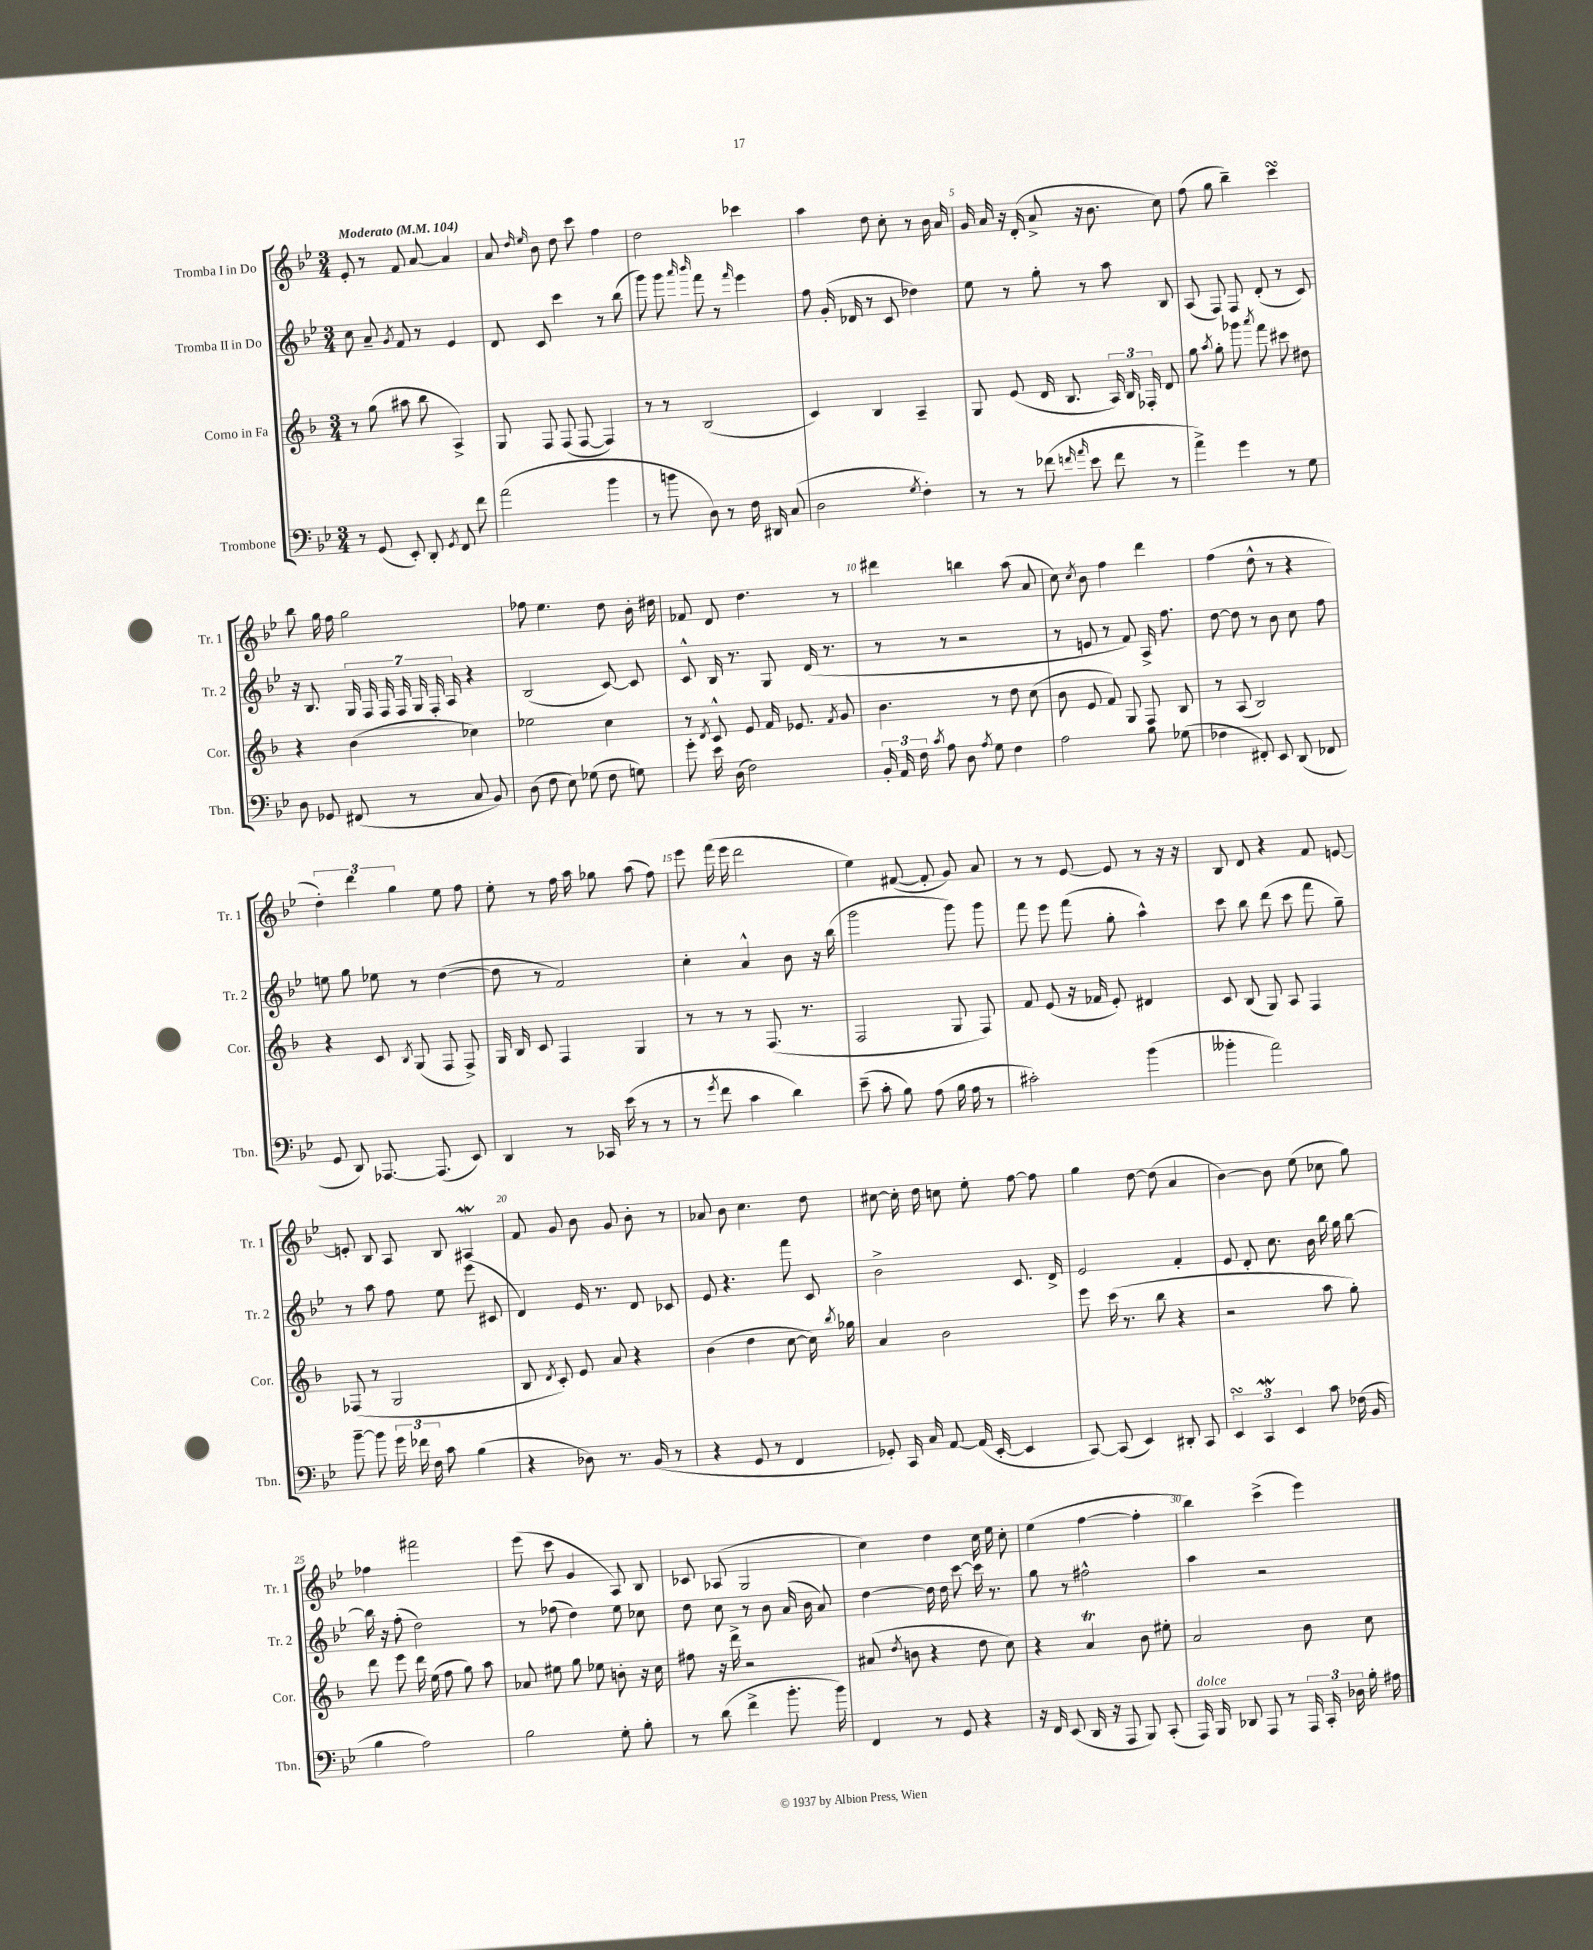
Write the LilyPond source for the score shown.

<<
\new StaffGroup <<
\new Staff = "s0" \with { instrumentName = "Tromba I in Do" shortInstrumentName = "Tr. 1" } {
    \clef treble \key bes \major \numericTimeSignature \time 3/4 \tempo "Moderato" 4 = 104
    \autoBeamOff ees'8-. r8 f'8 a'8~ a'4 |
    a'8 \grace { d''16 ees''16 } bes'8 d''8 c'''8 f''4 |
    d''2 ces'''4 |
    a''4 d''8 c''8-. r8 bes'16 a'16 |
    g'16 a'16 r16 d'16-.( a'8-> r16 bes'8. c''8) |
    f''8( g''8 bes''4--) c'''4\turn |
    bes''8 g''16 f''16 g''2 |
    fes''8 ees''4. d''8 bes'16-. dis''16 |
    fes'8 d'8 d''4. r8 |
    dis'''4 b''4 a''8( a'8 |
    c''8) \acciaccatura { c''8 } bes'8 f''4 d'''4 |
    f''4( d''8-^ r8 r4 |
    \tuplet 3/2 { d''4-.) d'''4 g''4 } ees''8 f''8 |
    ees''8-. r8 f''16 a''16 ges''8 a''8( f''8) |
    ees'''8 f'''16( ees'''16 d'''2 |
    ees''4) fis'8~( fis'8-. g'8) a'8 |
    r8 r8 ees'8~ ees'8 r8 r16 r16 |
    bes8 d'8 r4 f'8 e'8~ |
    e'8-. bes8 a8 bes8 ais4\mordent |
    f'8 g'8 bes'8 g'8 bes'8-. r8 |
    aes'8 bes'8 c''4. d''8 |
    cis''8~ cis''16-. d''16 c''8 ees''8-. f''8~ f''8 |
    g''4 d''8~ d''8( a'4 |
    bes'4~) bes'8 ees''8( ces''8 g''8) |
    fes''4 fis'''2 |
    ees'''8( c'''8 g'4 a8) bes8 |
    ces'8 aes8( g2 |
    c''4) d''4 c''16 ees''16 c''8-. |
    ees''4( f''4~ f''4-. |
    bes''4) c'''4->( ees'''4) \bar "|." |
}
\new Staff = "s1" \with { instrumentName = "Tromba II in Do" shortInstrumentName = "Tr. 2" } {
    \clef treble \key bes \major \numericTimeSignature \time 3/4
    \autoBeamOff c''8 a'8-- \acciaccatura { g'8 } f'8 r8 ees'4 |
    d'8 c'8 c'''4 r8 bes''8( |
    g'''8) g'''8 \grace { a'''16 bes'''16 } f'''8 r8 \grace { f'''16 } ees'''4 |
    f''8 g'16-.( des'16 r8 c'8 des''4) |
    ees''8 r8 g''8-. r8 a''8 bes8 |
    a8( f8) f8 d'8-.( r8 c'8) |
    r16 bes8. \tuplet 7/4 { g16 f16 f16 f16 g16 f16-. a16 } r4 |
    bes2( c'8~) c'8 |
    c'8-^ bes16 r8. g8 d'16( r8. |
    r8 r8 r2 |
    r8 e'8 r8 f'8) a16-> f''8. |
    d''8~ d''8 r8 bes'8 c''8 f''8 |
    e''8 g''8 ees''8 r8 d''4~( |
    d''8 r8 f'2) |
    c''4-. a'4-^ bes'8 r16 bes''16( |
    g'''2 g'''8) g'''8 |
    f'''8 ees'''8 f'''8( g''8-. a''4-^) |
    c'''8 bes''8 d'''8( c'''8 f'''8 g''8--) |
    r8 a''8 f''8 ees''8 ees'''8( cis'8 |
    d'4) ees'16 r8. d'8 ces'8 |
    ees'8 r4. f'''8 c'8 |
    bes'2-> c'8. d'16-> |
    ees'2 f'4-. |
    ees'8 d'8-. c''8. bes'16 bes''16 g''16 bes''8~ |
    bes''16 r16 f''8-.( d''2) |
    r8 fes''8( d''4) ees''8 ces''8 |
    d''8 c''8 r8 bes'8 a'16( bes'16 a'8) |
    d''4~ d''16 d''16 c'''8~ c'''16 r8. |
    g''8 r8 fis''2-^ |
    a''4 r2 \bar "|." |
}
\new Staff = "s2" \with { instrumentName = "Corno in Fa" shortInstrumentName = "Cor." } {
    \clef treble \key f \major \numericTimeSignature \time 3/4
    \autoBeamOff r8 g''8( ais''8 bes''8 a4->) |
    g8 f8 f8( f8~ f4) |
    r8 r8 bes2( |
    c'4) bes4 a4-- |
    g8 e'8( d'16 bes8. \tuplet 3/2 { a16) bes16 fes16-. } d'8 |
    g''8 \acciaccatura { a''8 } g''8-. ges'''8 \acciaccatura { a'''8 } f'''8 cis'''8 dis''8 |
    r4 bes'4( ces''4) |
    ees''2 c''4 |
    r8 \acciaccatura { d'8 } c'8-^ e'8 f'16 ees'8. \acciaccatura { f'8 } g'8 |
    bes'4. r8 d''8 c''8( |
    bes'8 e'8 f'8) g8 f8 bes8 |
    r8 a8( bes2) |
    r4 c'8 \acciaccatura { bes8 } g8( f8 f8->) |
    g16 bes16 c'8 f4 g4 |
    r8 r8 r8 f8.( r8. |
    f2 g8 f8) |
    f'8 e'8( r16 fes'16 e'8-.) dis'4 |
    c'8 bes8( g8) a8 f4 |
    fes8( r8 g2 |
    bes8 \acciaccatura { d'8 } c'8-.) e'8 a'8 r4 |
    bes'4( d''4 c''8~ c''16) \acciaccatura { bes''8 } ges''16 |
    a'4 bes'2 |
    e'''8 c'''16( r8. bes''8 r4 |
    r2 a''8 g''8-.) |
    d'''8 e'''8 d'''16 e''16( f''8 g''8) a''8 |
    aes'8 eis''8 g''8 ees''8 b'8-. r16 c''16 |
    fis''8 r16 d'''16-> r2 |
    ais'8( \acciaccatura { d''8 } b'8 r4 d''8 c''8) |
    r4 a'4\trill bes'8 eis''8-. |
    a'2 bes'8 c''8 \bar "|." |
}
\new Staff = "s3" \with { instrumentName = "Trombone" shortInstrumentName = "Tbn." } {
    \clef bass \key bes \major \numericTimeSignature \time 3/4
    \autoBeamOff r8 g,8( ees,8-.) d,8-. \acciaccatura { g,8 } f,8 f'8 |
    a'2( bes'4 |
    r8 b'8 d8) r8 f16 dis,16 c8( |
    d2 \acciaccatura { g8 } f4-.) |
    r8 r8 fes'8( \grace { f'16 a'16 } ees'8 f'8 r8 |
    a'4->) g'4 r8 g8 |
    d8 ges,8 fis,8( r8 c8 bes,8) |
    d8( f8 ees8) ges8( f8 g8) |
    g'8-. ees'16 d16( f2) |
    \tuplet 3/2 { bes,16-. a,16 f16 } \acciaccatura { c'8 } a8 d8 \acciaccatura { a8 } g8 f4 |
    a2 bes8 ges8( |
    fes4 fis,8-.) ees,8 d,8( fes,8 |
    g,8 d,8) aes,,8.~ aes,,8.( ees,8) |
    d,4 r8 ces,16 ees'16( r8 r8 |
    r8 \acciaccatura { g'8 } f'8 c'4 d'4) |
    ees'8--( c'8-. bes8) a8( bes16 a16 r8 |
    cis'2-.) bes'4( |
    beses'4-. a'2) |
    bes'8~-- bes'8 \tuplet 3/2 { g'16 fes'16 f16 } c'8 bes4( |
    r4 des8) r8. bes,16( r8 |
    r4 g,8 r8 f,4 |
    ges,8-.) c,16 c16 a,8~ a,16( ees,16~-. ees,4 |
    c,8~) c,8( ees,4) dis,8-. c,8 |
    \tuplet 3/2 { ees,4\turn c,4\mordent ees,4 } c'8 fes16( bes,16 |
    bes4 a2) |
    bes2 g8-. bes8-. |
    r8 d'8( f'4-> bes'8.-. bes'16) |
    f,4 r8 g,8 r4 |
    r16 f,16 ees,8( d,16 r16 a,,8 bes,,8) c,8-.( |
    a,,16^\markup { \italic "dolce" }) bes,,16 des,8 a,,8 r8 \tuplet 3/2 { a,,16 c,16-. des16 } bes16-. ais16 \bar "|." |
}
>>
>>
\layout { \context { \Score \override BarNumber.break-visibility = ##(#f #t #t) barNumberVisibility = #(every-nth-bar-number-visible 5) } }
